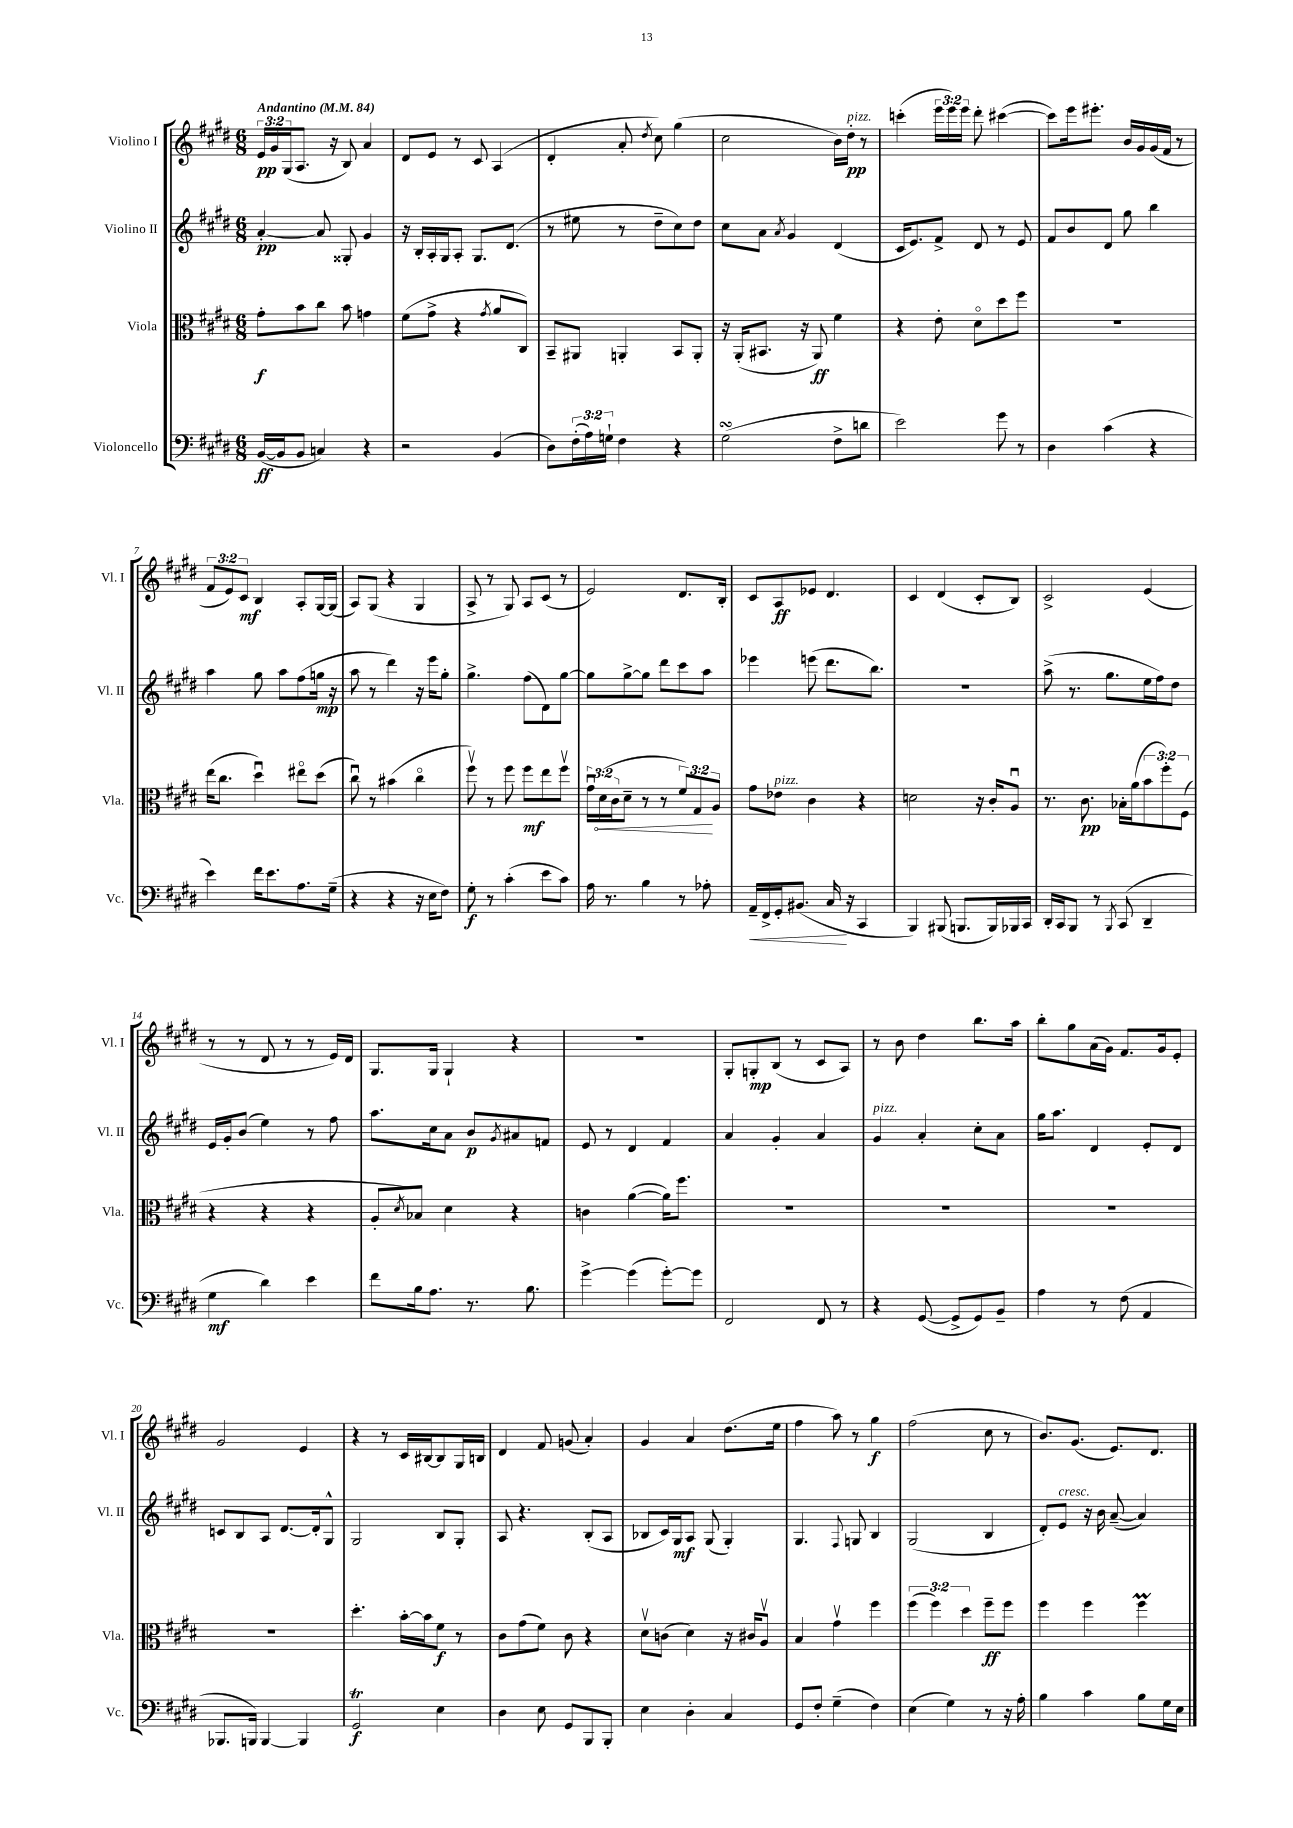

**kern	**kern	**kern	**kern
*staff4	*staff3	*staff2	*staff1
*clefF4	*clefC3	*clefG2	*clefG2
*k[f#c#g#d#]	*k[f#c#g#d#]	*k[f#c#g#d#]	*k[f#c#g#d#]
*M6/8	*M6/8	*M6/8	*M6/8
*MM84	*MM84	*MM84	*MM84
([16BB/LL	8g#'\L	[4a'/	24e/LL
.	.	.	24g#/
16BB/]J	.	.	.
.	.	.	(24G#/J
8BB/J	8b\	.	8.A/J
4C/)	8cc#\J	8a/]	.
.	.	.	16r
.	8b\	8G##'/	8B/)
4r	4g\	4g#/	4a/
=	=	=	=
2r	(8f#\L	16r	8d#/L
.	.	16B'/LL	.
.	8g#^\J	16A'/	8e/J
.	.	16G#/J	.
.	4r	8A'/J	8r
.	.	8.G#/L	8c#/
.	8qg#/	.	.
(4BB/	8a/L	.	(4A/
.	.	(8.d#/J	.
.	8C#/J)	.	.
=	=	=	=
8D#\L)	8BB~/L	8r	4d#'/
(24F#'\L	8AA#/J	8ee#\	.
24A\)	.	.	.
24G`\JJ	.	.	.
4F#\	4AA'/	8r	8a'/
.	.	.	8qdd#/
.	.	8dd#~\L	8cc#\)
4r	8BB/L	8cc#\)	(4gg#\
.	8AA'/J	8dd#\J	.
=	=	=	=
(2G#\	16r	8cc#\L	2cc#\
.	(16AA'/LK	.	.
.	8.BB#/J	8a\J	.
.	.	8qa/	.
.	.	4g#/	.
.	16r	.	.
.	8AA/)	.	.
8F#^\L	4f#\	(4d#/	16b\LL)
.	.	.	16dd#'\JJ
8d\J	.	.	8r
=	=	=	=
2e\)	4r	16c#/LK	(4ccc'\
.	.	8.e/)	.
.	8e'\	8f#^/J	24eee\LL
.	.	.	24eee\)
.	.	.	24eee\JJ
.	8d#o\L	8d#/	8ddd#'\
8g#\	8dd#\	8r	([4ccc#\
8r	8ff#\J	8e/	.
=	=	=	=
4D#\	2.r	8f#/L	8ccc#\]L)
.	.	8b/	16eee\k
.	.	.	8.eee#'\J
(4c#\	.	8d#/J	.
.	.	8gg#\	16b/LL
.	.	.	16g#/
4r	.	4bb\	(16g#/
.	.	.	16f#/JJ
.	.	.	8r
=	=	=	=
4e\)	(16ee\LK	4aa\	12f#/L
.	8.cc#\J	.	.
.	.	.	12e/)
.	.	.	12c#/J
16f#\LK	4dd#u\)	8gg#\	4B/
8.e\	.	.	.
.	.	8aa\L	.
8.A\	8ee#o\L	(8ff#\	8A'/L
.	(8dd#\J	16gg\Jk	[16G#/L
(16G#~\Jk	.	16r	(16G#/]JJ
=	=	=	=
4r	8cc#u\)	8aa\	8A/L)
.	8r	8r	(8G#/J
4r	(4b#\	4ddd#\)	4r
16r	4cc#o\	16r	4G#/
16E\LK	.	16eee\LK	.
8F#\J)	.	8gg#'\J	.
=	=	=	=
8G#'\	8ff#v\)	4.gg#^\	8A^/
8r	8r	.	8r
(4c#'\	8ff#\	.	8G#/)
.	8ff#\L	(8ff#\L	8A/L
8e\L	8ee\	8d#\)	(8c#/J
8c#\J)	8ff#v\J	[8gg#\J	8r
=	=	=	=
16A\	24g#u\LL	8gg#\]L	2e/)
.	(24d#\	.	.
8.r	.	.	.
.	24c#\J	.	.
.	8d#~\J	[8gg#^\	.
4B\	8r	8gg#\]J	.
.	8r	8ddd#\L	.
8r	12f#/L)	8ccc#\	8.d#/L
.	12G#/	.	.
8A-'\	.	8aa\J	.
.	12A/J	.	.
.	.	.	16B'/Jk
=	=	=	=
16AA~/LL	8g#\L	4eee-\	8c#/L
16FF#^/	.	.	.
16GG#'/J	8e-\J	.	8A/
(8.BB#/J	.	.	.
.	4c#\	(8eee\	8e-/J
16C#/	.	8.ddd#\L	4.d#/
16r	.	.	.
4CC#/	4r	.	.
.	.	8.bb\J)	.
=	=	=	=
4BBB/)	2d\	2.r	4c#/
(8BBB#/	.	.	(4d#/
8.BBB/L	.	.	.
.	16r	.	8c#'/L
16BBB/L)	16c#'/LK	.	.
16BBB-/	8Au/J	.	8B/J)
16CC#/JJ	.	.	.
=	=	=	=
16DD#'/LL	8.r	(8aa^\	2c#^/
16CC#/J	.	.	.
8BBB/J	.	8.r	.
.	8.c#\	.	.
8r	.	.	.
.	.	8.gg#\L	.
8qBBB/	.	.	.
(8CC#/	16B-'\LL	.	.
.	(16a\J	.	.
4DD#~/	12b\	16ee\L	(4e/
.	.	16ff#\J)	.
.	12ff#'\)	.	.
.	.	8dd#\J	.
.	(12F#\J	.	.
=	=	=	=
4G#\	4r	16e/LL	8r
.	.	16g#'/J	.
.	.	(8b/J	8r
4d#\)	4r	4ee\)	8d#/
.	.	.	8r
4e\	4r	8r	8r
.	.	8ff#\	16e/LL)
.	.	.	16d#/JJ
=	=	=	=
8f#\L	8A'/L	8.aa\L	8.G#/L
.	8qd#/	.	.
16B\k	8B-/J)	.	.
8.A\J	.	16cc#\k	16G#/Jk
.	4d#\	8a\J	4G#`/
8.r	.	8b/L	.
.	.	8qg#/	.
.	4r	8a#/	4r
8.B\	.	.	.
.	.	8f/J	.
=	=	=	=
[4g#^\	4c\	8e/	2.r
.	.	8r	.
(4g#\]	([4a\	4d#/	.
[8g#'\L)	16a\]LK)	4f#/	.
.	8.ff#\J	.	.
8g#\]J	.	.	.
=	=	=	=
2FF#/	2.r	4a/	8G#'/L
.	.	.	8G'/
.	.	4g#'/	(8B/J
.	.	.	8r
8FF#/	.	4a/	8c#/L
8r	.	.	8A/J)
=	=	=	=
4r	2.r	4g#/	8r
.	.	.	8b\
([8GG#/	.	4a'/	4dd#\
8GG#^/]L	.	.	.
8GG#/)	.	8cc#'\L	8.bb\L
8BB~/J	.	8a\J	.
.	.	.	16aa\Jk
=	=	=	=
4A\	2.r	16gg#\LK	8bb'\L
.	.	8.aa\J	.
.	.	.	8gg#\
8r	.	4d#/	(16a\L
.	.	.	16g#\JJ)
(8F#\	.	.	8.f#/L
4AA/	.	8e'/L	.
.	.	.	16g#/k
.	.	8d#/J	8e'/J
=	=	=	=
8.BBB-/L	2.r	8c/L	2g#/
.	.	8B/	.
16BBB/Jk)	.	.	.
[4BBB/	.	8A/J	.
.	.	[8.d#/L	.
4BBB/]	.	.	4e/
.	.	16d#'/]k	.
.	.	8G#^^/J	.
=	=	=	=
2GG#/	4.dd#'\	2G#/	4r
.	.	.	8r
.	[16b'\LL	.	16c#/LL
.	16b\]J	.	[16B#/J
4E\	8f#\J	8B/L	8B#/]
.	8r	8G#'/J	16G#/L
.	.	.	16B/JJ
=	=	=	=
4D#\	8c#\L	8A/	4d#/
.	(8g#\	4.r	.
8E\	8f#\J)	.	8f#/
8GG#/L	8c#\	.	(8g/
8BBB/	4r	(8B'/L	4a'/)
8BBB'/J	.	8A/J	.
=	=	=	=
4E\	8d#v\L	8B-/L	4g#/
.	(8c\J	16c#/L)	.
.	.	16G#/J	.
4D#'\	4d#\)	8A/J	4a/
.	.	(8G#/	.
4C#/	16r	4G#'/)	(8.dd#\L
.	16c#/LK	.	.
.	8Av/J	.	.
.	.	.	16ee\Jk
=	=	=	=
8GG#/L	4B/	4.G#/	4ff#\
8F#'/J	.	.	.
(4G#~\	4g#v\	.	8aa\)
.	.	8qqF#/	.
.	.	8G/	8r
4F#\)	4ff#\	4B/	4gg#\
=	=	=	=
(4E\	(6ff#\	(2G#/	(2ff#\
.	6ff#\)	.	.
4G#\)	.	.	.
.	6dd#\	.	.
8r	8ff#~\L	4B/	8cc#\
16r	8ff#\J	.	8r
16A'\	.	.	.
=	=	=	=
4B\	4ff#\	8d#'/L)	8.b/L)
.	.	8e/J	.
.	.	.	(8.g#/J
4c#\	4ff#\	16r	.
.	.	16b\	.
.	.	([8a~/	8.e/L)
8B\L	4ff#\	4a/])	.
.	.	.	8.d#/J
16G#\L	.	.	.
16E\JJ	.	.	.
==	==	==	==
*-	*-	*-	*-
